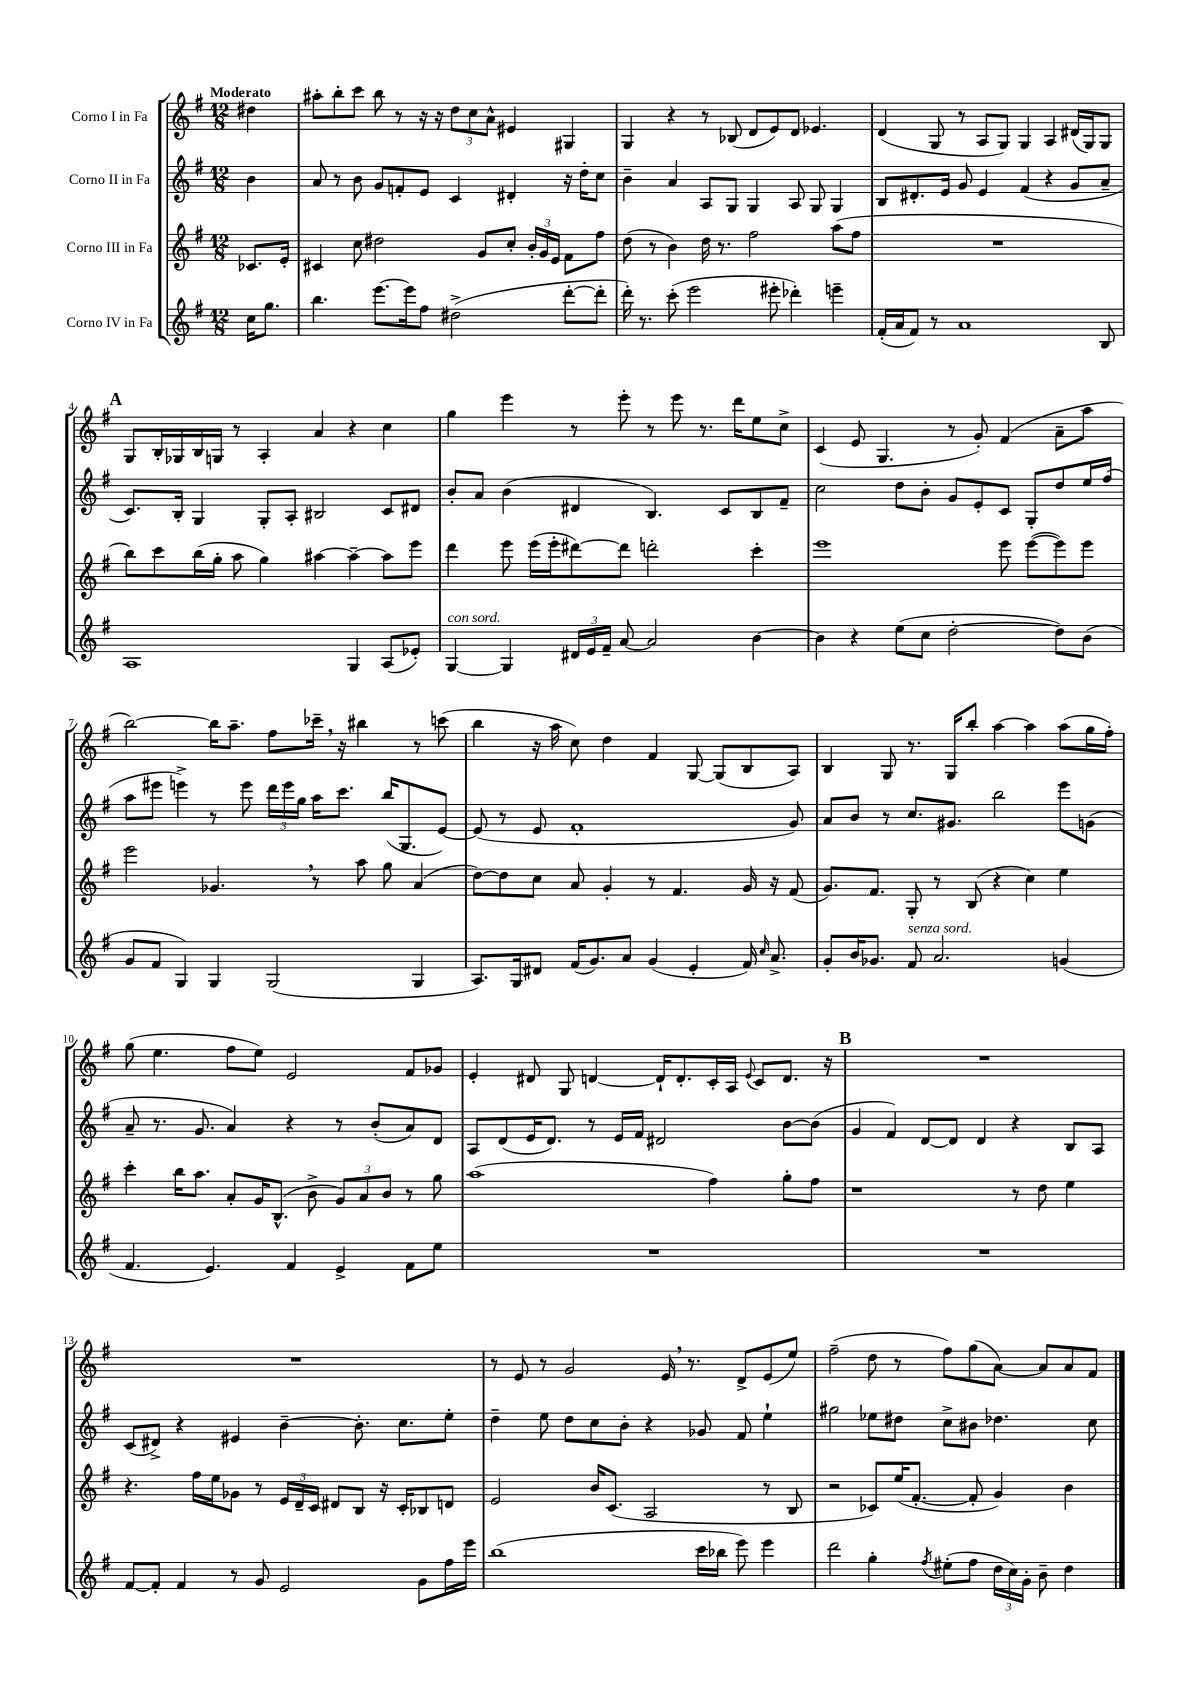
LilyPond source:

<<
\new StaffGroup <<
\new Staff = "s0" \with { instrumentName = "Corno I in Fa" } {
    \clef treble \key g \major \numericTimeSignature \time 12/8 \partial 4 \tempo "Moderato"
    \autoBeamOff dis''4 |
    ais''8[-. b''8-. c'''8] b''8 r8 r16 r16 \tuplet 3/2 { d''8[ c''8 a'8]-^ } eis'4 gis4 |
    g4 r4 r8 bes8( d'8[ e'8) d'8] ees'4. |
    d'4( g8 r8 a8[ g8]) g4 a4 dis'16[( g16) g8] |
    \mark \markup { \bold "A" } g8[ b16-. ges16 b16 g16] r8 a4-. a'4 r4 c''4 |
    g''4 e'''4 r8 e'''8-. r8 e'''8 r8. d'''16[ e''8 c''8]-> |
    c'4( e'8 g4. r8 g'8-.) fis'4( a'8[-- a''8] |
    b''2~) b''16[ a''8.]-- fis''8[ ces'''16]-- \breathe r16 bis''4 r8 c'''8( |
    b''4 r16 a''16 c''8) d''4 fis'4 g8~ g8[( b8 a8]) |
    b4 g8 r8. g16[ b''8]-. a''4~ a''4 a''8[( g''16 fis''16]-.) |
    g''8( e''4. fis''8[ e''8]) e'2 fis'8[ ges'8] |
    e'4-. dis'8 g8 d'4~ d'16[-! d'8.-. c'16-. a16] \appoggiatura { e'8 } c'8[ d'8.] r16 |
    \mark \markup { \bold "B" } R1. |
    R1. |
    r8 e'8 r8 g'2 e'16 \breathe r8. d'8[-> e'8( e''8]) |
    fis''2--( d''8 r8 fis''8[) g''8( a'8]~) a'8[ a'8 fis'8] \bar "|." |
}
\new Staff = "s1" \with { instrumentName = "Corno II in Fa" } {
    \clef treble \key g \major \numericTimeSignature \time 12/8 \partial 4
    \autoBeamOff b'4 |
    a'8 r8 b'8 g'8[ f'8-. e'8] c'4 dis'4-. r16 d''16[-. c''8] |
    b'4-- a'4 a8[ g8] g4 a8 g8 g4 |
    b8[ dis'8.-. e'16] g'8 e'4 fis'4( r4 g'8[ a'8]-- |
    \mark \markup { \bold "A" } c'8.[) b16]-. g4 g8[-. a8]-. bis2 c'8[ dis'8] |
    b'8[-. a'8] b'4( dis'4 b4.) c'8[ b8 fis'8]-- |
    c''2 d''8[ b'8]-. g'8[ e'8-. c'8] g8[-. d''8 e''16 fis''16]( |
    a''8[ eis'''8] e'''4->) r8 e'''8 \tuplet 3/2 { d'''16[ e'''16 g''16] } a''16[ c'''8.] b''16[( g8. e'8]~) |
    e'8( r8 e'8 fis'1-. g'8) |
    a'8[ b'8] r8 c''8.[ gis'8.] b''2 e'''8[ g'8]( |
    a'8-- r8. g'8. a'4) r4 r8 b'8[-.( a'8) d'8] |
    a8[ d'8( e'16 d'8.]) r8 e'16[ fis'16] dis'2 b'8[~ b'8]( |
    \mark \markup { \bold "B" } g'4 fis'4) d'8[~ d'8] d'4 r4 b8[ a8] |
    c'8[( dis'8]->) r4 eis'4 b'4~-- b'8.-. c''8.[ e''8]-. |
    d''4-- e''8 d''8[ c''8 b'8]-. r4 ges'8 fis'8 e''4-! |
    gis''2 ees''8[ dis''8] c''8[-> bis'8] des''4. c''8 \bar "|." |
}
\new Staff = "s2" \with { instrumentName = "Corno III in Fa" } {
    \clef treble \key g \major \numericTimeSignature \time 12/8 \partial 4
    \autoBeamOff ces'8.[ e'16]-. |
    cis'4 c''8 dis''2 g'8[ c''8]-. \tuplet 3/2 { b'16[-. g'16 e'16] } fis'8[ fis''8] |
    d''8( r8 b'4) d''16 r8. fis''2 a''8[( fis''8] |
    R1. |
    \mark \markup { \bold "A" } b''8[) c'''8 b''16( g''16]-. a''8 g''4) ais''4~ ais''4~-- ais''8[ e'''8] |
    d'''4 e'''8 e'''16[( e'''16-. dis'''8~) dis'''8] d'''2-. c'''4-. |
    e'''1 e'''8 e'''8[~( e'''8) e'''8] |
    e'''2 ges'4. \breathe r8 a''8 g''8 a'4( |
    d''8[~) d''8 c''8] a'8 g'4-. r8 fis'4. g'16 r16 fis'8( |
    g'8.[) fis'8.] g8-. r8 b8( r4 c''4) e''4 |
    c'''4-. b''16[ a''8.] a'8[-. g'16 b8.]-^( b'8-> \tuplet 3/2 { g'8[) a'8 b'8] } r8 g''8 |
    a''1( fis''4) g''8[-. fis''8] |
    \mark \markup { \bold "B" } r1 r8 d''8 e''4 |
    r4. fis''16[ e''16 ges'8] r8 \tuplet 3/2 { e'16[ d'16-- c'16] } dis'8[ b8] r16 c'16[-. bes8 d'8] |
    e'2 b'16[ c'8.]( a2 r8 b8 |
    r2 ces'8[) e''16( fis'8.]~-. fis'8-. g'4) b'4 \bar "|." |
}
\new Staff = "s3" \with { instrumentName = "Corno IV in Fa" } {
    \clef treble \key g \major \numericTimeSignature \time 12/8 \partial 4
    \autoBeamOff c''16[ g''8.] |
    b''4. e'''8.[~ e'''16 fis''8] dis''2->( d'''8[~-. d'''8]-. |
    d'''16-.) r8. c'''8-.( e'''2 eis'''8-. des'''4-.) e'''4-- |
    fis'16[-.( a'16 fis'8]) r8 a'1 b8 |
    \mark \markup { \bold "A" } a1 g4 a8[( ees'8]-.) |
    g4~^\markup { \italic "con sord." } g4 \tuplet 3/2 { dis'16[ e'16 fis'16]-- } a'8~ a'2 b'4~ |
    b'4 r4 e''8[( c''8] d''2~-. d''8[) b'8]( |
    g'8[ fis'8] g4) g4 g2( g4 |
    a8.[) g16 dis'8] fis'16[( g'8.) a'8] g'4( e'4-. fis'16) \grace { c''16 } a'8.-> |
    g'8[-. b'16 ges'8.] fis'8^\markup { \italic "senza sord." } a'2. g'4( |
    fis'4. e'4.) fis'4 e'4-> fis'8[ e''8] |
    R1. |
    \mark \markup { \bold "B" } R1. |
    fis'8[~ fis'8]-. fis'4 r8 g'8 e'2 g'8[ fis''16 e'''16] |
    b''1( c'''16[ bes''16] e'''8) e'''4 |
    d'''2 g''4-. \acciaccatura { fis''8 } eis''8[-.( fis''8] \tuplet 3/2 { d''16[ c''16) g'16]-. } b'8-- d''4 \bar "|." |
}
>>
>>
